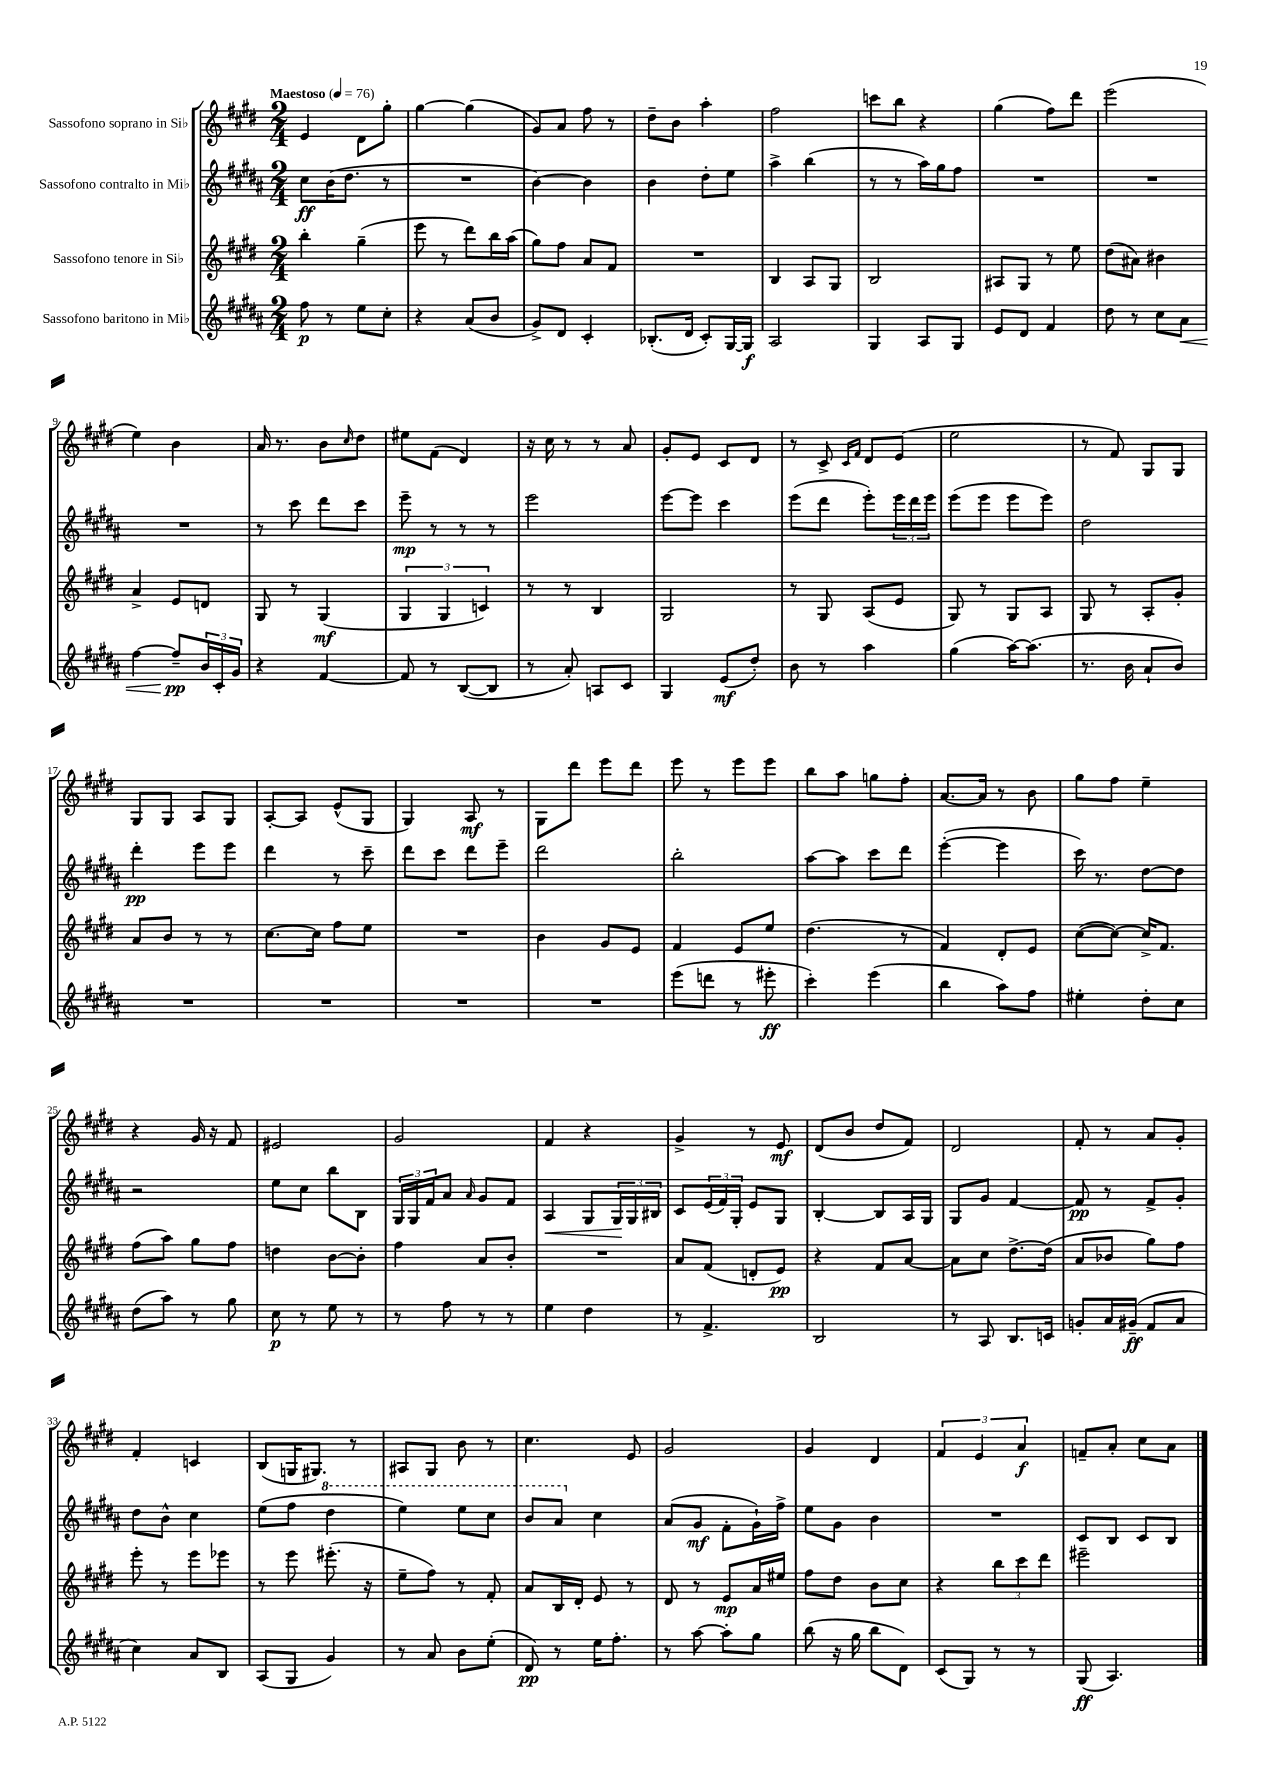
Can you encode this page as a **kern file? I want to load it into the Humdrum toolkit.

**kern	**kern	**kern	**kern
*staff4	*staff3	*staff2	*staff1
*clefG2	*clefG2	*clefG2	*clefG2
*k[f#c#g#d#a#]	*k[f#c#g#d#]	*k[f#c#g#d#a#]	*k[f#c#g#d#]
*M2/4	*M2/4	*M2/4	*M2/4
*MM76	*MM76	*MM76	*MM76
8ff#	4bb'	8cc#	4e
8r	.	(16b	.
.	.	8.dd#	.
8ee	(4gg#~	.	8d#
8cc#'	.	8r	8gg#'
=	=	=	=
4r	8eee	2r	[4gg#
.	8r	.	.
(8a#	8ddd#)	.	(4gg#]
8b	16bb	.	.
.	(16aa	.	.
=	=	=	=
8g#^)	8gg#)	[4b)	8g#)
8d#	8ff#	.	8a
4c#'	8a	4b]	8ff#
.	8f#	.	8r
=	=	=	=
(8.B-'	2r	4b	8dd#~
.	.	.	8b
16d#	.	.	.
8c#')	.	8dd#'	4aa'
[16G#	.	8ee	.
16G#]	.	.	.
=	=	=	=
2A#	4B	4aa#^	2ff#
.	8A	(4bb	.
.	8G#	.	.
=	=	=	=
4G#	2B	8r	8ccc
.	.	8r	8bb
8A#	.	16aa#)	4r
.	.	16gg#	.
8G#	.	8ff#	.
=	=	=	=
8e	8A#	2r	(4gg#
8d#	8G#	.	.
4f#	8r	.	8ff#)
.	8ee	.	8ddd#
=	=	=	=
8dd#	(8dd#	2r	(2eee
8r	8a#)	.	.
8cc#	4b#	.	.
8a#	.	.	.
=	=	=	=
[4ff#	4a^	2r	4ee)
8ff#~]	8e	.	4b
24b	8d	.	.
24c#'	.	.	.
24g#	.	.	.
=	=	=	=
4r	8G#	8r	16a
.	.	.	8.r
.	8r	8ccc#	.
[4f#	(4G#	8ddd#	8b
.	.	.	16qqcc#
.	.	8ccc#	8dd#
=	=	=	=
8f#]	6G#	8eee~	8ee#
8r	.	8r	(8f#
.	6G#	.	.
([8B	.	8r	4d#)
.	6c)	.	.
8B]	.	8r	.
=	=	=	=
8r	8r	2eee	16r
.	.	.	16cc#
8a#')	8r	.	8r
8A	4B	.	8r
8c#	.	.	8a
=	=	=	=
4G#	2G#	[8eee	8g#'
.	.	8eee]	8e
(8e	.	4ccc#	8c#
8dd#')	.	.	8d#
=	=	=	=
8b	8r	(8eee	8r
8r	8G#	8ddd#	8c#^
.	.	.	16qqc#
.	.	.	16qqf#
4aa#	(8A	8eee')	8d#
.	8e	24eee	(8e
.	.	24ddd#	.
.	.	24eee	.
=	=	=	=
(4gg#	8G#)	(8eee	2ee
.	8r	8eee	.
[16aa#)	8G#	8eee	.
(8.aa#]	.	.	.
.	8A	8eee)	.
=	=	=	=
8.r	8G#	2dd#	8r
.	8r	.	8f#)
16b	.	.	.
8a#`	8A'	.	8G#
8b)	8g#'	.	8G#
=	=	=	=
2r	8a	4ddd#'	8G#
.	8b	.	8G#
.	8r	8eee	8A
.	8r	8eee	8G#
=	=	=	=
2r	[8.cc#	4ddd#	[8A'
.	.	.	8A]
.	16cc#]	.	.
.	8ff#	8r	(8e^^
.	8ee	8ccc#~	8G#
=	=	=	=
2r	2r	8ddd#	4G#)
.	.	8ccc#	.
.	.	8ddd#	8A
.	.	8eee~	8r
=	=	=	=
2r	4b	2ddd#	8G#
.	.	.	8ddd#
.	8g#	.	8eee
.	8e	.	8ddd#
=	=	=	=
(8eee	4f#	2bb'	8eee
8ddd	.	.	8r
8r	8e	.	8eee
8eee#'	8ee	.	8eee
=	=	=	=
4ccc#')	(4.dd#	[8aa#	8bb
.	.	8aa#]	8aa
(4eee	.	8ccc#	8gg
.	8r	8ddd#	8ff#'
=	=	=	=
4bb	4f#)	([4eee'	[8.a
.	.	.	16a]
8aa#)	8d#'	4eee]	8r
8ff#	8e	.	8b
=	=	=	=
4ee#'	([8cc#	16ccc#)	8gg#
.	.	8.r	.
.	8cc#_)	.	8ff#
8dd#'	16cc#^]	[8dd#	4ee~
.	8.f#	.	.
8cc#	.	8dd#]	.
=	=	=	=
(8dd#	(8ff#	2r	4r
8aa#)	8aa)	.	.
8r	8gg#	.	16g#
.	.	.	16r
8gg#	8ff#	.	8f#
=	=	=	=
8cc#	4dd	8ee	2e#
8r	.	8cc#	.
8ee	[8b	8bb	.
8r	8b']	8B	.
=	=	=	=
8r	4ff#	24G#	2g#
.	.	24G#	.
.	.	24f#	.
8ff#	.	8a#	.
.	.	16qqa#	.
8r	8a	8g#	.
8r	8b'	8f#	.
=	=	=	=
4ee	2r	4A#	4f#
4dd#	.	8G#	4r
.	.	24G#	.
.	.	24G#	.
.	.	24B#	.
=	=	=	=
8r	8a	8c#	4g#^
4.f#^	(8f#	(24e	.
.	.	24f#)	.
.	.	24G#'	.
.	8d'	8e	8r
.	8e)	8G#	8e
=	=	=	=
2B	4r	[4B'	(8d#
.	.	.	8b
.	8f#	8B]	8dd#
.	[8a	16A#	8f#)
.	.	16G#	.
=	=	=	=
8r	8a]	8G#	2d#
8A#	8cc#	8g#	.
8.B	[8.dd#^	[4f#	.
16c	(16dd#]	.	.
=	=	=	=
8g'	8a	8f#]	8f#'
16a#	8b-	8r	8r
(16g#~	.	.	.
8f#	8gg#)	8f#^	8a
8a#	8ff#	8g#'	8g#'
=	=	=	=
4cc#)	8eee'	8dd#	4f#'
.	8r	8b^^	.
8a#	8eee	4cc#	4c
8B	8eee-	.	.
=	=	=	=
(8A#	8r	(8ee	(8B
8G#	8eee	8ff#	16G
.	.	.	8.G#)
4g#)	(8.eee#'	4ddd#	.
.	.	.	8r
.	16r	.	.
=	=	=	=
8r	8ee~	4eee)	8A#
8a#	8ff#)	.	8G#
8b	8r	8eee	8b
(8ee'	8f#'	8ccc#	8r
=	=	=	=
8d#)	8a	8bb	4.cc#
8r	16B	8aa#	.
.	16d#'	.	.
16ee	8e	4cc#	.
8.ff#'	.	.	.
.	8r	.	8e
=	=	=	=
8r	8d#	(8a#	2g#
[8aa#	8r	8g#	.
8aa#']	8e	8f#'	.
8gg#	16a	16g#`)	.
.	16ee#	16ff#^	.
=	=	=	=
(8bb	8ff#	8ee	4g#
16r	8dd#	8g#	.
16gg#	.	.	.
8bb	8b	4b	4d#
8d#)	8cc#	.	.
=	=	=	=
(8c#	4r	2r	6f#
8G#)	.	.	.
.	.	.	6e
8r	12bb	.	.
.	12ccc#	.	6a
8r	.	.	.
.	12ddd#	.	.
=	=	=	=
(8G#	2eee#~	8c#	8f~
4.A#)	.	8B	8a'
.	.	8c#	8cc#
.	.	8B	8a
==	==	==	==
*-	*-	*-	*-
